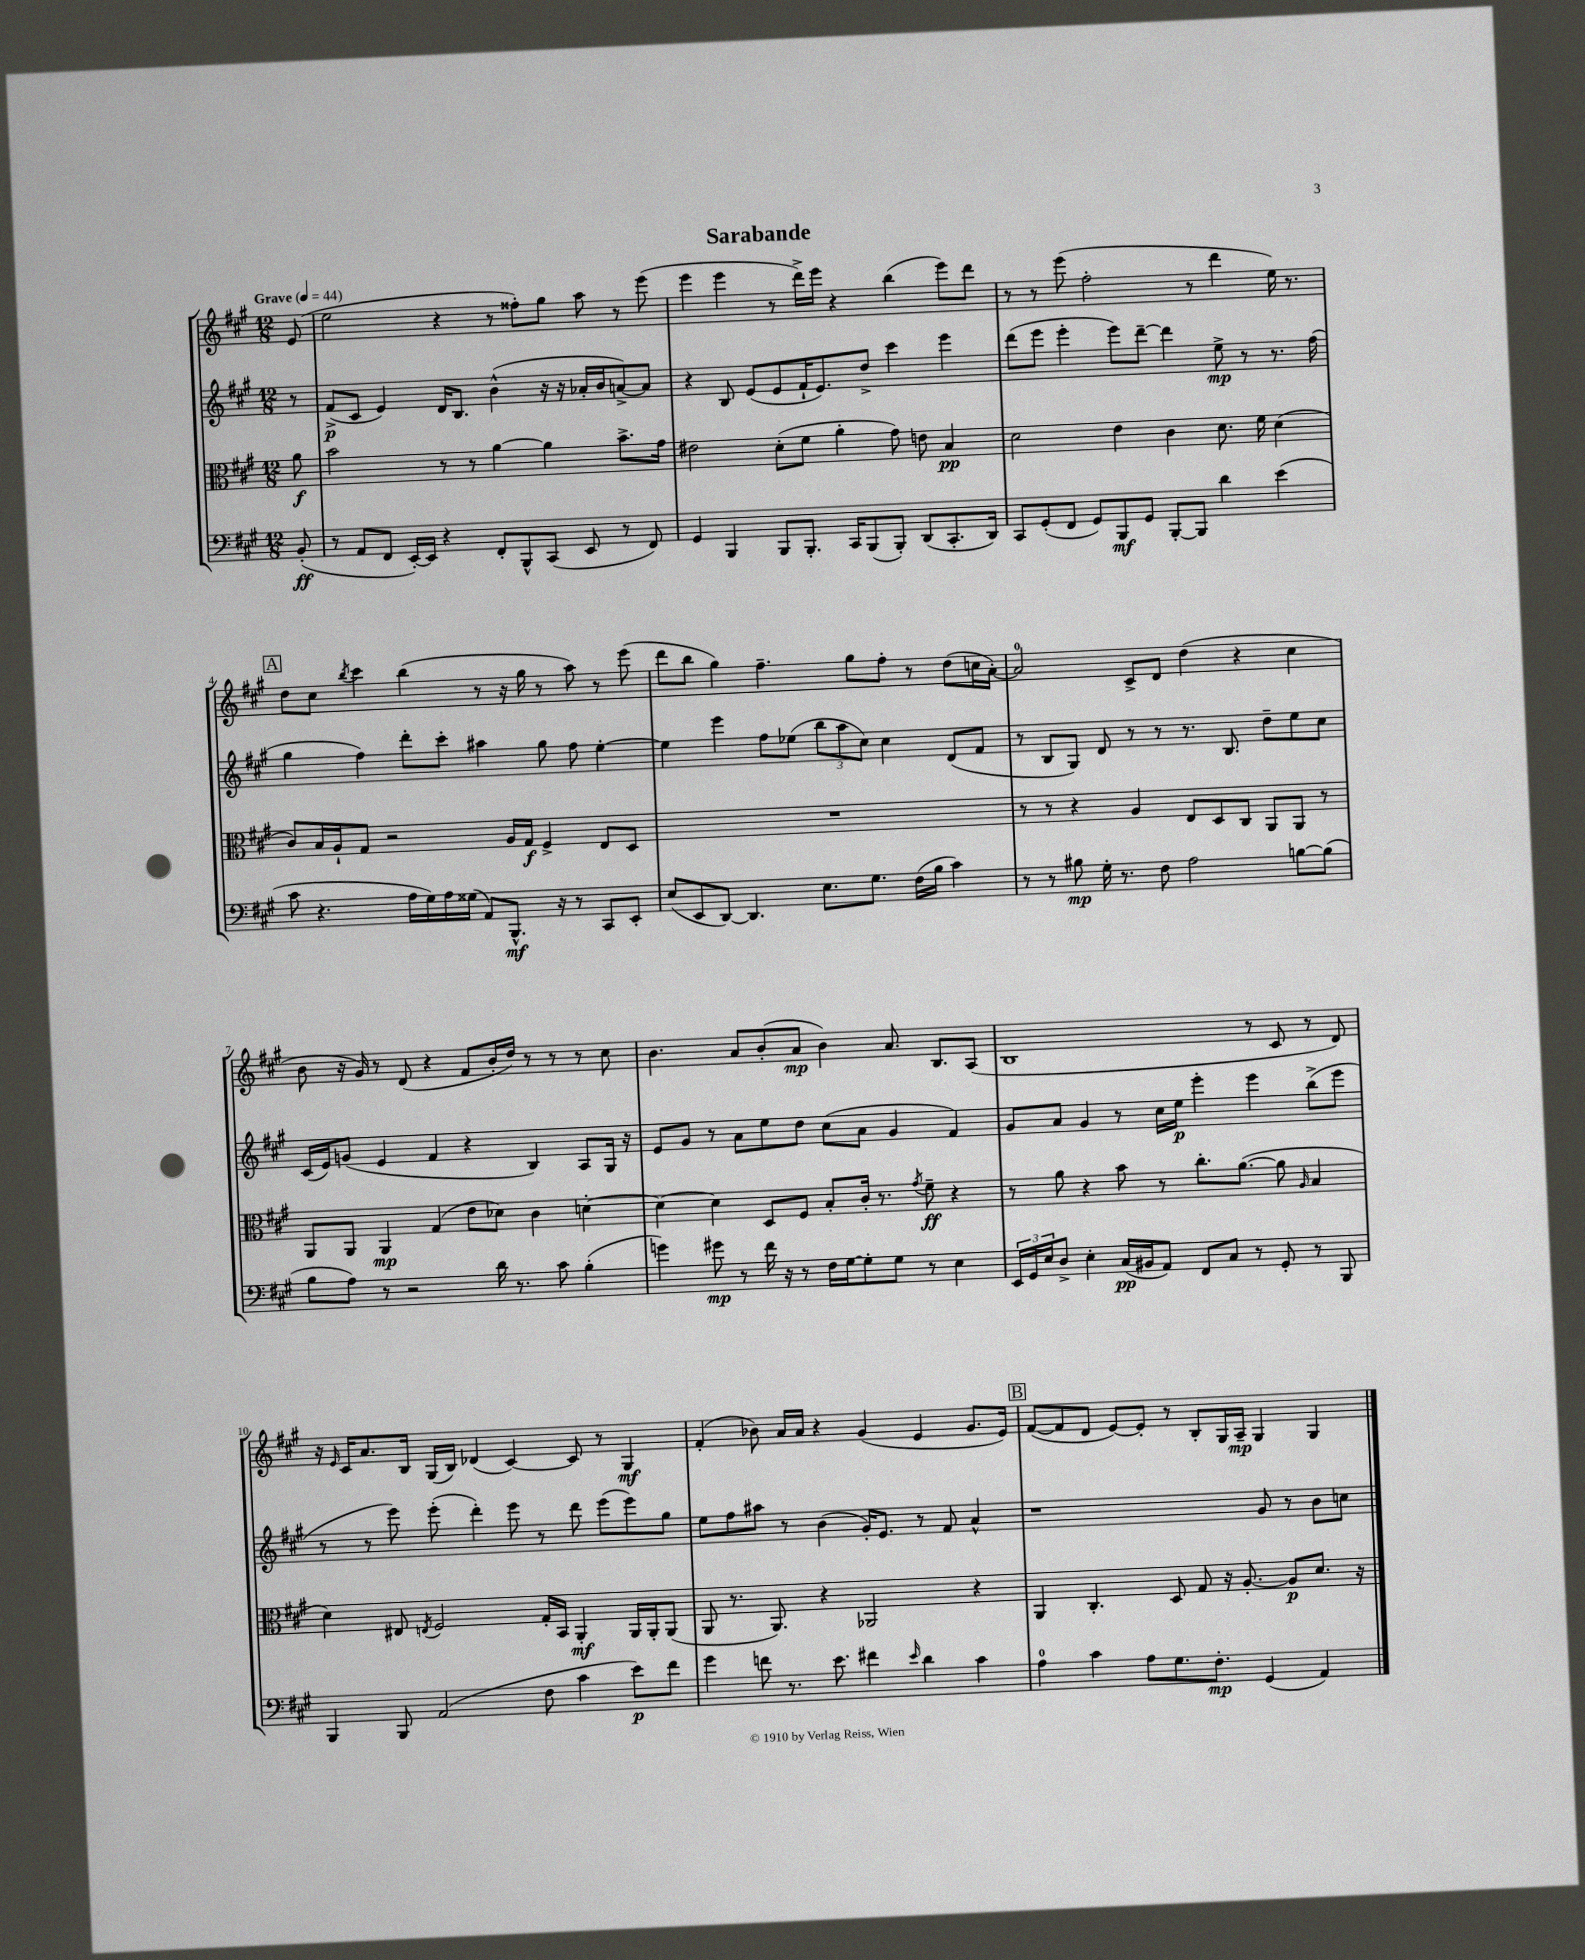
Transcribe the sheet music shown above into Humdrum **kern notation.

**kern	**kern	**kern	**kern
*staff4	*staff3	*staff2	*staff1
*clefF4	*clefC3	*clefG2	*clefG2
*k[f#c#g#]	*k[f#c#g#]	*k[f#c#g#]	*k[f#c#g#]
*M12/8	*M12/8	*M12/8	*M12/8
*MM44	*MM44	*MM44	*MM44
(8BB'	8a	8r	(8e
=	=	=	=
8r	2b	(8f#^	2ee
8AA	.	8c#	.
8FF#	.	4e)	.
[16EE')	.	.	.
16EE]	.	.	.
4r	8r	16d	4r
.	.	8.B	.
.	8r	.	.
8FF#'	[4a	(4b^^	8r
8BBB^^	.	.	8ff##')
(8CC#	4a]	16r	8gg#
.	.	16r	.
8EE	.	16a-'	8aa
.	.	16b	.
8r	8.b^	[8a^)	8r
8FF#)	.	8a]	(8eee
.	16g#	.	.
=	=	=	=
4GG#	2e#	4r	4eee
4BBB	.	8B	4eee
.	.	(8e	.
8BBB	(8d'	8e	8r
8.BBB'	8f#	16f#`	16ddd^)
.	.	8.e)	16eee
.	4a'	.	4r
16CC#	.	.	.
(8BBB	.	8dd^	.
8BBB')	8g#)	4ccc#	(4bb
(8DD	8e	.	.
8.CC#'	4B	4eee	8eee)
.	.	.	8ddd
16DD)	.	.	.
=	=	=	=
8CC#	2d	(8ddd	8r
(8GG#'	.	8eee	8r
8FF#	.	4eee'	(8eee
8GG#)	.	.	2ff#'
8BBB	4e	8eee)	.
8GG#	.	[8ddd~	.
[8BBB'	4c#	4ddd]	.
8BBB]	.	.	8r
4d	8.d	8ee^	4ddd
.	.	8r	.
.	16f#	.	.
(4e	(4d	8.r	16ee)
.	.	.	8.r
.	.	(16ff#	.
=	=	=	=
8c#	8c#)	4gg#	8dd
4.r	16B	.	8cc#
.	16A`	.	.
.	.	.	8qbb
.	8G#	4ff#)	4ccc#
.	2r	.	.
16A	.	8ddd'	(4bb
16G#)	.	.	.
16A	.	8ccc#'	.
(16G##	.	.	.
8AA)	.	4aa#	8r
8.BBB^^	16A	.	16r
.	16G#	.	16gg#
.	4F#^	8gg#	8r
16r	.	.	.
8r	.	8ff#	8aa)
8CC#	8E	[4ee'	8r
8EE'	8D	.	(8eee
=	=	=	=
(8E	1.r	4ee]	8ddd
8EE	.	.	8bb
[8DD)	.	4eee	4gg#)
4.DD]	.	.	.
.	.	8ff#	4.ff#~
.	.	(8ee-	.
8.E	.	12bb	.
.	.	12aa	.
.	.	.	8gg#
.	.	12cc#)	.
8.G#	.	.	.
.	.	4cc#	8ff#'
(16F#	.	.	8r
16B	.	.	.
4c#)	.	(8d	(8dd
.	.	8f#	16cc
.	.	.	[16a')
=	=	=	=
8r	8r	8r	2a]
8r	8r	8B	.
8B#	4r	8G#)	.
16G#'	.	8d	.
8.r	.	.	.
.	4A	8r	8c#^
8F#	.	8r	8d
2A	8E	8.r	(4dd
.	8D	.	.
.	.	8.B	.
.	8C#	.	4r
.	8AA	8dd~	.
[8B	8AA	8ee	4cc#
(8B]	8r	8cc#	.
=	=	=	=
8B	8AA	(16c#	8b
.	.	16e)	.
8A)	8AA	(8g	16r
.	.	.	16g#)
8r	4AA	4e	8r
2r	.	.	(8d
.	(4G#	4f#	4r
.	8e	4r	8f#
16d	8d-)	.	16b'
8.r	.	.	16dd)
.	4c#	4B)	8r
8c#	.	.	8r
(4B'	[4d'	8A	8r
.	.	16G#	8cc#
.	.	16r	.
=	=	=	=
4g)	4d_	8e	4.b
.	.	8g#	.
8g#	4d]	8r	.
8r	.	8a	8a
16f#	8D	8ee	(8b'
16r	.	.	.
8r	8F#	8dd	8a
16F#	8B'	(8cc#	4b)
[16G#	.	.	.
8G#']	16c#'	8a	.
.	8.r	.	.
8G#	.	4g#	8.a
.	8qg#	.	.
8r	8f#~	.	.
.	.	.	8.B
4E	4r	4f#)	.
.	.	.	(8A
=	=	=	=
24EE	8r	8g#	1B
24GG#	.	.	.
24E	.	.	.
8D^	8a	8a	.
4E'	4r	4g#	.
(16C#	8b	8r	.
16BB#	.	.	.
8AA)	8r	16cc#	.
.	.	16ee	.
8FF#	8.cc#'	4eee'	.
8C#	.	.	.
.	([8.a	.	.
8r	.	4eee	8r
8GG#'	8a]	.	8c#
.	16qqA	.	.
8r	4B	(8bb^	8r
8BBB	.	8eee	8d)
=	=	=	=
4BBB	4d)	8r	16r
.	.	.	16qqe
.	.	.	16c#
.	.	8r	8.a
8BBB	8E#	8eee)	.
.	.	.	16B
.	8qE	.	.
(2AA	2F#	(8eee'	(16G#
.	.	.	16B)
.	.	4ddd')	(4d-
.	.	8eee	[4c#)
8F#	16G#'	8r	.
.	16BB	.	.
4c#	4AA'	8ddd	8c#]
.	.	(8eee	8r
8e)	16AA	8eee)	4G#
.	16AA'	.	.
8f#	(8AA	8gg#	.
=	=	=	=
4g#	8AA	8ee	(4f#'
.	8.r	8ff#	.
8f	.	8aa#	8b-)
.	8.AA)	.	.
8.r	.	8r	16a
.	.	.	16a
.	4r	(4b	4r
8.e	.	.	.
4f#	2AA-	16g#')	(4g#
.	.	8.e	.
16qqe	.	.	.
4d	.	8r	4e
.	.	8f#	.
4c#	4r	4a^^	8.g#
.	.	.	16e)
=	=	=	=
4A	4AA	1r	([8f#
.	.	.	8f#]
4c#	4.C#'	.	8d
.	.	.	[8e)
8A	.	.	8e']
8.G#	8D	.	8r
.	8G#	.	8B'
8.F#'	.	.	.
.	16r	.	16G#
.	[8.A'	.	16A~
(4GG#	.	8g#	4G#
.	8A]	8r	.
4AA)	8.d	8b	4G#
.	.	8cc	.
.	16r	.	.
==	==	==	==
*-	*-	*-	*-
